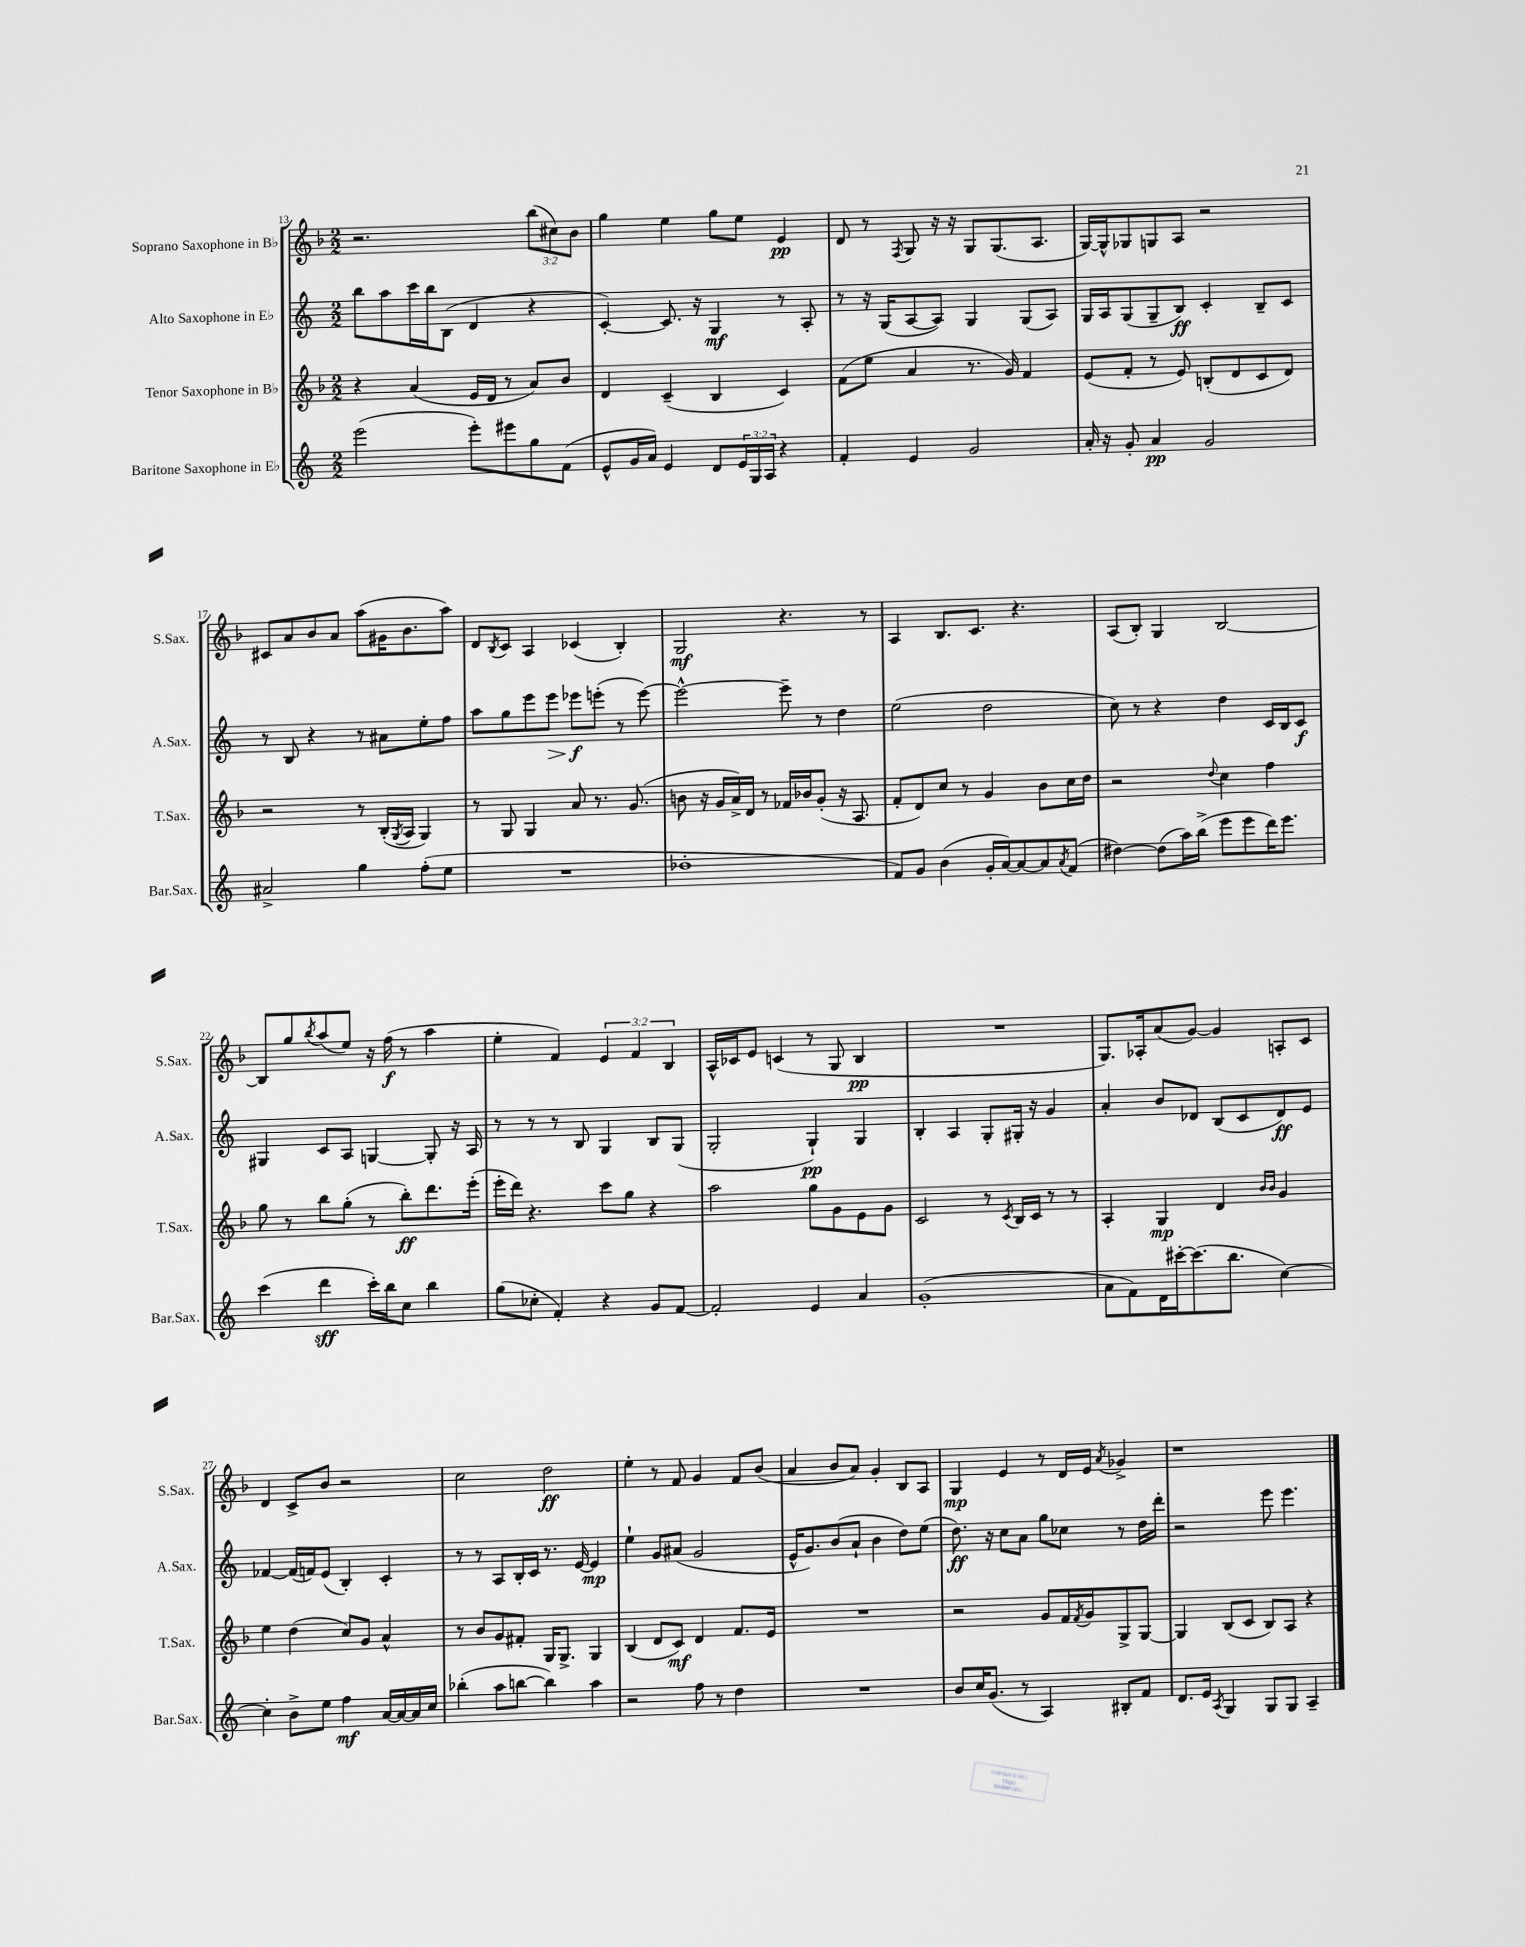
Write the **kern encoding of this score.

**kern	**dynam	**kern	**dynam	**kern	**dynam	**kern	**dynam
*part4	*part4	*part3	*part3	*part2	*part2	*part1	*part1
*staff4	*staff4	*staff3	*staff3	*staff2	*staff2	*staff1	*staff1
*I"Baritone Saxophone in E♭	*	*I"Tenor Saxophone in B♭	*	*I"Alto Saxophone in E♭	*	*I"Soprano Saxophone in B♭	*
*I'Bar.Sax.	*	*I'T.Sax.	*	*I'A.Sax.	*	*I'S.Sax.	*
*clefG2	*	*clefG2	*	*clefG2	*	*clefG2	*
*k[]	*	*k[b-]	*	*k[]	*	*k[b-]	*
*M2/2	*	*M2/2	*	*M2/2	*	*M2/2	*
=13	=13	=13	=13	=13	=13	=13	=13
(2eee\	.	4r	.	8bb\L	.	2.r	.
.	.	.	.	8aa\	.	.	.
.	.	(4a/	.	16ccc\L	.	.	.
.	.	.	.	16bb\J	.	.	.
.	.	.	.	(8B\J	.	.	.
8eee'\L)	.	16e/LL	.	4d/	.	.	.
.	.	16d/JJ	.	.	.	.	.
8eee#X\	.	8r	.	.	.	.	.
8gg\	.	8a/L)	.	4r	.	(12bb-\L	.
.	.	.	.	.	.	12cc#X\)	.
(8f\J	.	8b-/J	.	.	.	.	.
.	.	.	.	.	.	12b-\J	.
=14	=14	=14	=14	=14	=14	=14	=14
8e^^/L	.	4d/	.	[4c'/)	.	4gg\	.
16g/L	.	.	.	.	.	.	.
16a/JJ)	.	.	.	.	.	.	.
4e/	.	(4c~/	.	8.c/]	.	4ee\	.
.	.	.	.	16r	.	.	.
8d/L	.	4B-/	.	4G/	mf	8gg\L	.
24e/L	.	.	.	.	.	8ee\J	.
24G/	.	.	.	.	.	.	.
24A/JJ	.	.	.	.	.	.	.
4r	.	4c/)	.	8r	.	4e/	pp
.	.	.	.	8A'/	.	.	.
=15	=15	=15	=15	=15	=15	=15	=15
4f'/	.	(8f\L	.	8r	.	8d/	.
.	.	8ee\J	.	16r	.	8r	.
.	.	.	.	(16G/KL	.	.	.
.	.	.	.	.	.	8qF/	.
4e/	.	4a/	.	[8A/	.	8G/	.
.	.	.	.	8A/J])	.	16r	.
.	.	.	.	.	.	16r	.
2g/	.	8.r	.	4G/	.	8G/L	.
.	.	.	.	.	.	(8.G/	.
.	.	16g/)	.	.	.	.	.
.	.	4f/	.	(8G/L	.	.	.
.	.	.	.	.	.	8.A/J	.
.	.	.	.	8A/J)	.	.	.
=16	=16	=16	=16	=16	=16	=16	=16
16a'/	.	(8e/L	.	16G/LL	.	[16G/LL)	.
16r	.	.	.	16A/J	.	16G^^/J]	.
8g'/	.	8f'/J	.	(8G/	.	8G-X/	.
4a/	pp	8r	.	8G~/	.	8Gn/	.
.	.	8e/)	.	8B/J)	ff	8A/J	.
2g/	.	(8Bn'/L	.	4c'/	.	2r	.
.	.	8d/	.	.	.	.	.
.	.	8c/	.	8B~/L	.	.	.
.	.	8d/J)	.	8c/J	.	.	.
!!LO:LB:g=z
=17	=17	=17	=17	=17	=17	=17	=17
2a#X^/	.	2r	.	8r	.	8c#X/L	.
.	.	.	.	8B/	.	8a/	.
.	.	.	.	4r	.	8b-/	.
.	.	.	.	.	.	8a/J	.
4gg\	.	8r	.	8r	.	(8aa\L	.
.	.	(16B-'/LL	.	8a#X\L	.	16g#X\K	.
.	.	8qG/	.	.	.	.	.
.	.	16A/JJ	.	.	.	8.b-\	.
(8ff'\L	.	4G/)	.	8ee'\	.	.	.
8ee\J	.	.	.	8ff\J	.	8aa\J)	.
=18	=18	=18	=18	=18	=18	=18	=18
1r	.	8r	.	8aa\L	.	8d/L	.
.	.	.	.	.	.	8qB-/	.
.	.	8G/	.	8gg\	.	8c/J	.
.	.	4G/	.	8eee\	.	4A/	.
!	!	!	!	!	!LO:HP:b	!	!
.	.	.	.	8eee\J	>	.	.
.	.	8a/	.	8eee-X\L	f	(4c-X/	.
.	.	8.r	.	(8eeen'\J	]	.	.
.	.	.	.	8r	.	4B-'/)	.
.	.	(8.g/	.	.	.	.	.
.	.	.	.	[8eee\)	.	.	.
=19	=19	=19	=19	=19	=19	=19	=19
1dd-X'	.	8bn\	.	2eee^^\_	.	2G/	mf
.	.	16r	.	.	.	.	.
.	.	16g/LL	.	.	.	.	.
.	.	16a^/)	.	.	.	.	.
.	.	16d/JJ	.	.	.	.	.
.	.	8r	.	.	.	.	.
.	.	16f-X/LL	.	8eee~\]	.	4.r	.
.	.	16b-X/J	.	.	.	.	.
.	.	(8g'/J	.	8r	.	.	.
.	.	16r	.	4dd\	.	.	.
.	.	8.A/	.	.	.	.	.
.	.	.	.	.	.	8r	.
=20	=20	=20	=20	=20	=20	=20	=20
8f/L)	.	8f'/L	.	(2ee\	.	4A/	.
8g/J	.	8d/)	.	.	.	.	.
(4b\	.	8cc/J	.	.	.	8.B-/L	.
.	.	8r	.	.	.	.	.
.	.	.	.	.	.	8.c/J	.
16g'/LL	.	4g/	.	2dd\	.	.	.
[16a/J)	.	.	.	.	.	.	.
8a/_	.	.	.	.	.	4.r	.
8a/]	.	8b-\L	.	.	.	.	.
8qa/	.	.	.	.	.	.	.
(8f/J	.	16cc\L	.	.	.	.	.
.	.	16dd\JJ	.	.	.	.	.
=21	=21	=21	=21	=21	=21	=21	=21
[4dd#X\)	.	2r	.	8cc\)	.	(8A/L	.
.	.	.	.	8r	.	8B-'/J)	.
(8dd#\L]	.	.	.	4r	.	4G/	.
16aa\L)	.	.	.	.	.	.	.
(16bb^\JJ	.	.	.	.	.	.	.
.	.	8qqdd/	.	.	.	.	.
8eee\L	.	4cc\	.	4dd\	.	[2B-/	.
8eee\	.	.	.	.	.	.	.
16ddd\K)	.	4ff\	.	16c/LL	.	.	.
8.eee\J	.	.	.	16B/J	.	.	.
.	.	.	.	8c/J	f	.	.
!!LO:LB:g=z
=22	=22	=22	=22	=22	=22	=22	=22
(4ccc\	.	8gg\	.	4G#X/	.	8B-/L]	.
.	.	8r	.	.	.	8gg/	.
.	.	.	.	.	.	8qbb-/	.
4ddd\	sff	8bb-\L	.	8c/L	.	(8aa/	.
.	.	(8gg'\J	.	8A/J	.	8ee/J)	.
16ccc'\LL)	.	8r	.	[4Gn/	.	16r	.
16bb\J	.	.	.	.	.	(16ff\	f
8cc\J	.	8bb-'\L)	ff	.	.	8r	.
4bb\	.	8.ddd\	.	8G'/]	.	4aa\	.
.	.	.	.	16r	.	.	.
.	.	(16eee'\Jk	.	16A/	.	.	.
=23	=23	=23	=23	=23	=23	=23	=23
(8gg\L	.	16eee'\LL	.	8r	.	4ee'\	.
.	.	16ddd\JJ)	.	.	.	.	.
8cc-X'\J	.	4.r	.	8r	.	.	.
4f'/)	.	.	.	8r	.	4f/)	.
.	.	.	.	8B/	.	.	.
4r	.	8ccc\L	.	4G/	.	6e/	.
.	.	8gg\J	.	.	.	.	.
.	.	.	.	.	.	6f/	.
8g/L	.	4r	.	8B/L	.	.	.
.	.	.	.	.	.	6B-/	.
[8f/J	.	.	.	(8G/J	.	.	.
=24	=24	=24	=24	=24	=24	=24	=24
2f'/]	.	2aa\	.	2G'/	.	16A^^/LL	.
.	.	.	.	.	.	16c-X/J	.
.	.	.	.	.	.	8e/J	.
.	.	.	.	.	.	(4cn/	.
4e/	.	8gg\L	.	4G`/)	pp	8r	.
.	.	8g\	.	.	.	8G/	.
4a/	.	8e\	.	4G/	.	4B-/	pp
.	.	8g\J	.	.	.	.	.
=25	=25	=25	=25	=25	=25	=25	=25
(1g'	.	2c/	.	4B'/	.	1r	.
.	.	.	.	4A/	.	.	.
.	.	8r	.	8G'/L	.	.	.
.	.	8qc/	.	.	.	.	.
.	.	16B-/LL	.	16G#X'/Jk	.	.	.
.	.	16c/JJ	.	16r	.	.	.
.	.	8r	.	4g/	.	.	.
.	.	8r	.	.	.	.	.
=26	=26	=26	=26	=26	=26	=26	=26
8a\L	.	4A'/	.	4a'/	.	8.G/L)	.
8f\)	.	.	.	.	.	.	.
.	.	.	.	.	.	16A-X'/k	.
16d\L	.	4G/	mp	8b/L	.	(8a/	.
[16ccc#X'\J	.	.	.	.	.	.	.
(8.ccc#\]	.	.	.	8d-X/J	.	[8g/J)	.
.	.	4d/	.	(8B/L	.	4g/]	.
8.bb\J	.	.	.	.	.	.	.
.	.	.	.	8c/	.	.	.
.	.	16qqb-/LL	.	.	.	.	.
.	.	16qqb-/JJ	.	.	.	.	.
[4cc\)	.	4g/	.	8d-/)	ff	8An'/L	.
.	.	.	.	8e/J	.	8c/J	.
!!LO:LB:g=z
=27	=27	=27	=27	=27	=27	=27	=27
4cc'\]	.	4ee\	.	[4f-X/	.	4d/	.
8b^\L	.	(4dd\	.	(16f-/LL]	.	8c^/L	.
.	.	.	.	16fn/J)	.	.	.
8ee\J	.	.	.	(8e/J	.	8b-/J	.
4ff\	mf	8cc/L)	.	4B'/)	.	2r	.
.	.	8g/J	.	.	.	.	.
[16a/LL	.	4a^^/	.	4c'/	.	.	.
16a/_	.	.	.	.	.	.	.
16a/]	.	.	.	.	.	.	.
16cc/JJ	.	.	.	.	.	.	.
=28	=28	=28	=28	=28	=28	=28	=28
(4bb-X'\	.	8r	.	8r	.	2cc\	.
.	.	8b-/L	.	8r	.	.	.
8aa\L	.	8g/	.	8A/L	.	.	.
[8bbn\J	.	8f#X'/J	.	16B'/L	.	.	.
.	.	.	.	16c/JJ	.	.	.
4bb\])	.	16G/KL	.	8.r	.	2dd\	ff
.	.	8.G^/J	.	.	.	.	.
.	.	.	.	[16e/	.	.	.
4aa\	.	4G/	.	4e/]	mp	.	.
=29	=29	=29	=29	=29	=29	=29	=29
2r	.	(4B-/	.	4ee`\	.	4ee'\	.
.	.	8d/L	.	8g/L	.	8r	.
.	.	8c/J)	mf	(8a#X/J	.	8f/	.
8ff\	.	4d/	.	2g/	.	4g/	.
8r	.	.	.	.	.	.	.
4dd\	.	8.f/L	.	.	.	8f/L	.
.	.	.	.	.	.	(8b-/J	.
.	.	16e/Jk	.	.	.	.	.
=30	=30	=30	=30	=30	=30	=30	=30
1r	.	1r	.	16e^^/KL	.	4a/	.
.	.	.	.	8.g/)	.	.	.
.	.	.	.	(8b/	.	8b-/L	.
.	.	.	.	8a`/J	.	8a/J)	.
.	.	.	.	4b\	.	4g'/	.
.	.	.	.	8dd\L)	.	8B-/L	.
.	.	.	.	(8ee\J	.	8A/J	.
=31	=31	=31	=31	=31	=31	=31	=31
8b/L	.	2r	.	8.dd\)	ff	4G/	mp
16cc/K	.	.	.	.	.	.	.
(8.g/J	.	.	.	16r	.	.	.
.	.	.	.	8cc\L	.	4e/	.
8r	.	.	.	8a\J	.	.	.
4A/)	.	8g/L	.	8gg\L	.	8r	.
.	.	16f/L	.	8cc-X\J	.	16d/LL	.
.	.	8qf/	.	.	.	.	.
.	.	16g/J	.	.	.	16e/JJ	.
.	.	.	.	.	.	8qa/	.
8B#X'/L	.	8G^/	.	8r	.	4g-X^/	.
8f/J	.	[8G/J	.	16dd\LL	.	.	.
.	.	.	.	16ddd'\JJ	.	.	.
=32	=32	=32	=32	=32	=32	=32	=32
8.d/L	.	4G/]	.	2r	.	1r	.
16e/Jk	.	.	.	.	.	.	.
8qA/	.	.	.	.	.	.	.
4G/	.	(8B-/L	.	.	.	.	.
.	.	8c/J	.	.	.	.	.
8G/L	.	8B-/L)	.	8eee\	.	.	.
8G/J	.	8A/J	.	4.eee\	.	.	.
4A~/	.	4r	.	.	.	.	.
==	==	==	==	==	==	==	==
*-	*-	*-	*-	*-	*-	*-	*-
